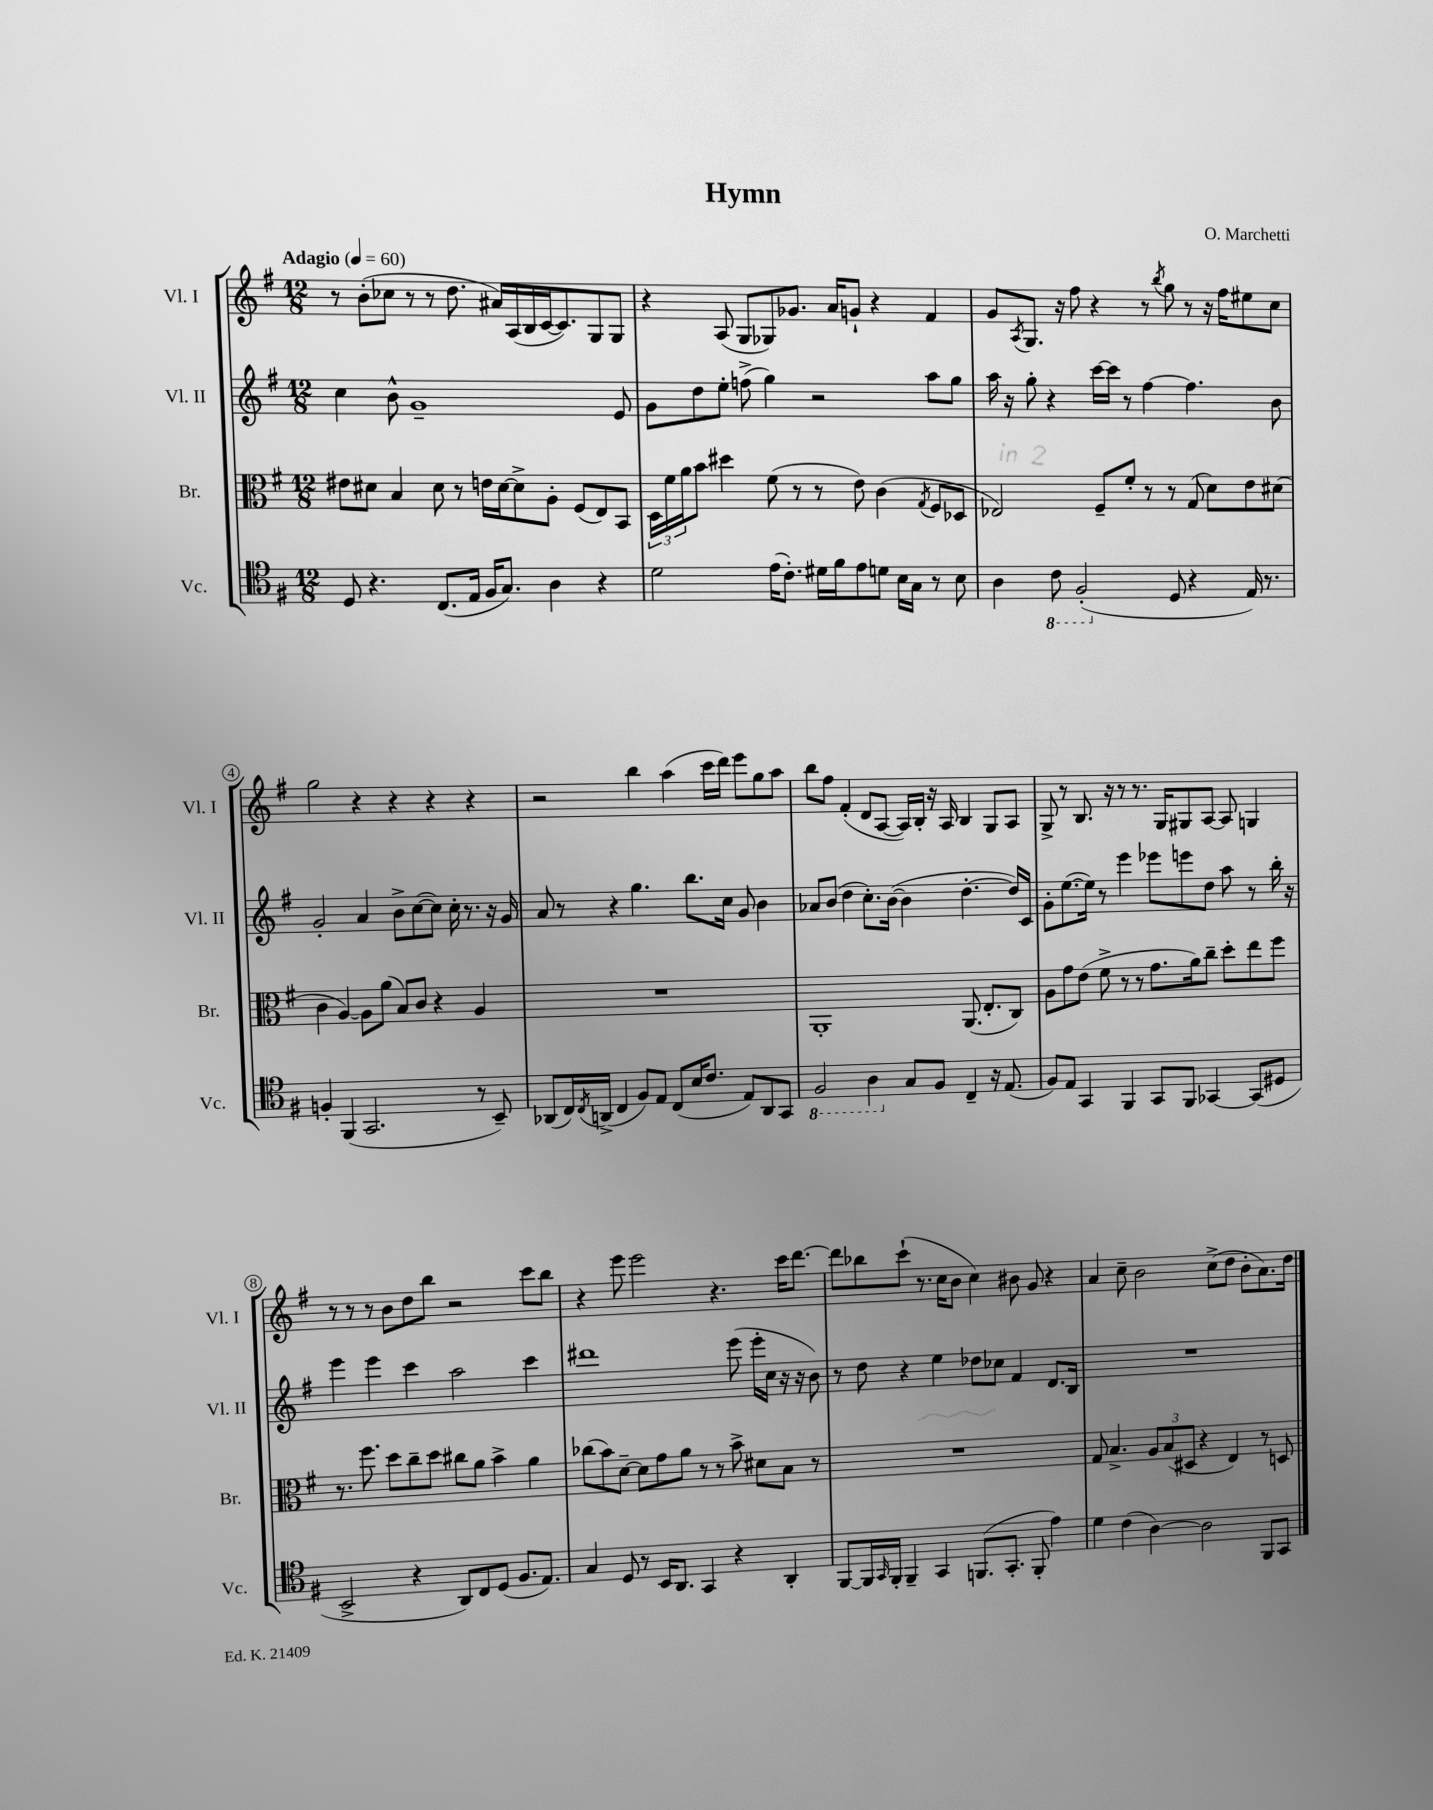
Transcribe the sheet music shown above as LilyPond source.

\header { title = "Hymn" composer = "O. Marchetti" }
<<
\new StaffGroup <<
\new Staff = "s0" \with { instrumentName = "Vl. I" shortInstrumentName = "Vl. I" } {
    \clef treble \key g \major \numericTimeSignature \time 12/8 \tempo "Adagio" 4 = 60
    r8 b'8-.( ces''8 r8 r8 d''8. ais'16) a16( b16 c'16~ c'8.) g8 g8 |
    r4 a8( g8 ges8) ges'8. a'16 g'8-! r4 fis'4 |
    g'8 \acciaccatura { a8 } g8. r16 fis''8 r4 r8 \acciaccatura { b''8 } g''8 r8 r16 fis''16 eis''8 c''8 |
    g''2 r4 r4 r4 r4 |
    r2 b''4 a''4( c'''16 d'''16) e'''8 g''8 a''8 |
    b''8 fis''8 fis'4-.( d'8 a8~ a16) b16-. r16 a16 b4 g8 a8 |
    g8-> r8 b8. r16 r8 r8. g16 gis8 a8~ a8 g4 |
    r8 r8 r8 b'8 d''8 b''8 r2 c'''8 b''8 |
    r4 e'''8 e'''2 r4. c'''16 d'''8.~ |
    d'''8 bes''8 c'''8-!( r8. c''16 b'8 c''4) bis'8 g'8 r4 |
    a'4 c''8-- b'2 c''8->( d''8 b'8-. a'8.) d''16 \bar "|." |
}
\new Staff = "s1" \with { instrumentName = "Vl. II" shortInstrumentName = "Vl. II" } {
    \clef treble \key g \major \numericTimeSignature \time 12/8
    c''4 b'8-^ g'1-- e'8 |
    g'8 d''8 e''8-. f''8->( g''4) r2 a''8 g''8 |
    a''16 r16 g''8-. r4 c'''16~ c'''16 r8 fis''4~ fis''4. b'8 |
    g'2-. a'4 b'8-> c''8~( c''8) c''16-. r8. r16 g'16 |
    a'8 r8 r4 g''4. b''8. c''16 g'8 b'4 |
    aes'8 b'8( d''4 c''8.-.) b'16~( b'4 d''4.~-. d''16) c'16 |
    g'8-. e''8.~( e''16) r8 e'''4 ees'''8 e'''8 d''8 a''8 r8 b''16-. r16 |
    e'''4 e'''4 c'''4 a''2 c'''4 |
    dis'''1 e'''8( e'''16-. c''16 r16 r16 b'8) |
    r8 d''8 r4 e''4 des''8 ces''8 fis'4 d'8. b16 |
    R1. \bar "|." |
}
\new Staff = "s2" \with { instrumentName = "Br." shortInstrumentName = "Br." } {
    \clef alto \key g \major \numericTimeSignature \time 12/8
    eis'8 dis'8 b4 dis'8 r8 e'16 dis'16~ dis'8-> a8-. fis8( e8) b,8 |
    \tuplet 3/2 { d16 fis'16 a'16 } b'8 dis''4 fis'8( r8 r8 e'8) c'4( \acciaccatura { g8 } fis8 des8 |
    ees2) fis8-- fis'8-. r8 r8 g8( d'8) e'8 dis'8( |
    c'4 a4~) a8 a'8( b8) c'8 r4 a4 |
    R1. |
    a,1-. a,8.( e8.-. c8) |
    a8 g'8 e'8( fis'8-> r8 r8 g'8. a'16) c''8-- d''8-. e''8 fis''8 |
    r8. fis''8. d''8 c''8-- d''8 cis''8 a'8 b'4-> a'4 |
    ces''8( b'8) d'8~-- d'8 g'8 a'8 r8 r8 b'8-> dis'8 b8 r8 |
    R1. |
    g8 b4.-> \tuplet 3/2 { a8 b8( dis8 } r4 e4) r8 d8 \bar "|." |
}
\new Staff = "s3" \with { instrumentName = "Vc." shortInstrumentName = "Vc." } {
    \clef tenor \key g \major \numericTimeSignature \time 12/8
    d8 r4. c8.( e16 fis16 g8.) a4 r4 |
    d'2 e'16( c'8.-.) dis'16 fis'16 e'8 d'8 b16 g16 r8 b8 |
    a4 \ottava #-1 c8 fis,2-.( \ottava #0 d8 r4 e16) r8. |
    f4-. fis,4( g,2. r8 b,8--) |
    aes,8( c16) \acciaccatura { c8 } a,16->( c4 fis8) e8 c8( b16 c'8. e8) a,8 g,8 |
    \ottava #-1 fis,2 a,4 \ottava #0 g8 fis8 c4-- r16 e8.( |
    fis8) e8 g,4 fis,4 g,8 fis,8 ges,4~ ges,8( dis8 |
    b,2-> r4 a,8) c8 d8( fis8. e8.) |
    g4 d8 r8 b,16 a,8. g,4 r4 a,4-. |
    fis,8~ fis,16 \grace { g,16 } fis,16-. fis,4-- g,4 f,8.( g,8.-. f,8-. e'4) |
    d'4 c'4( a4~) a2 fis,8 g,8 \bar "|." |
}
>>
>>
\layout { \context { \Score \override BarNumber.stencil = #(make-stencil-circler 0.1 0.3 ly:text-interface::print) } }
